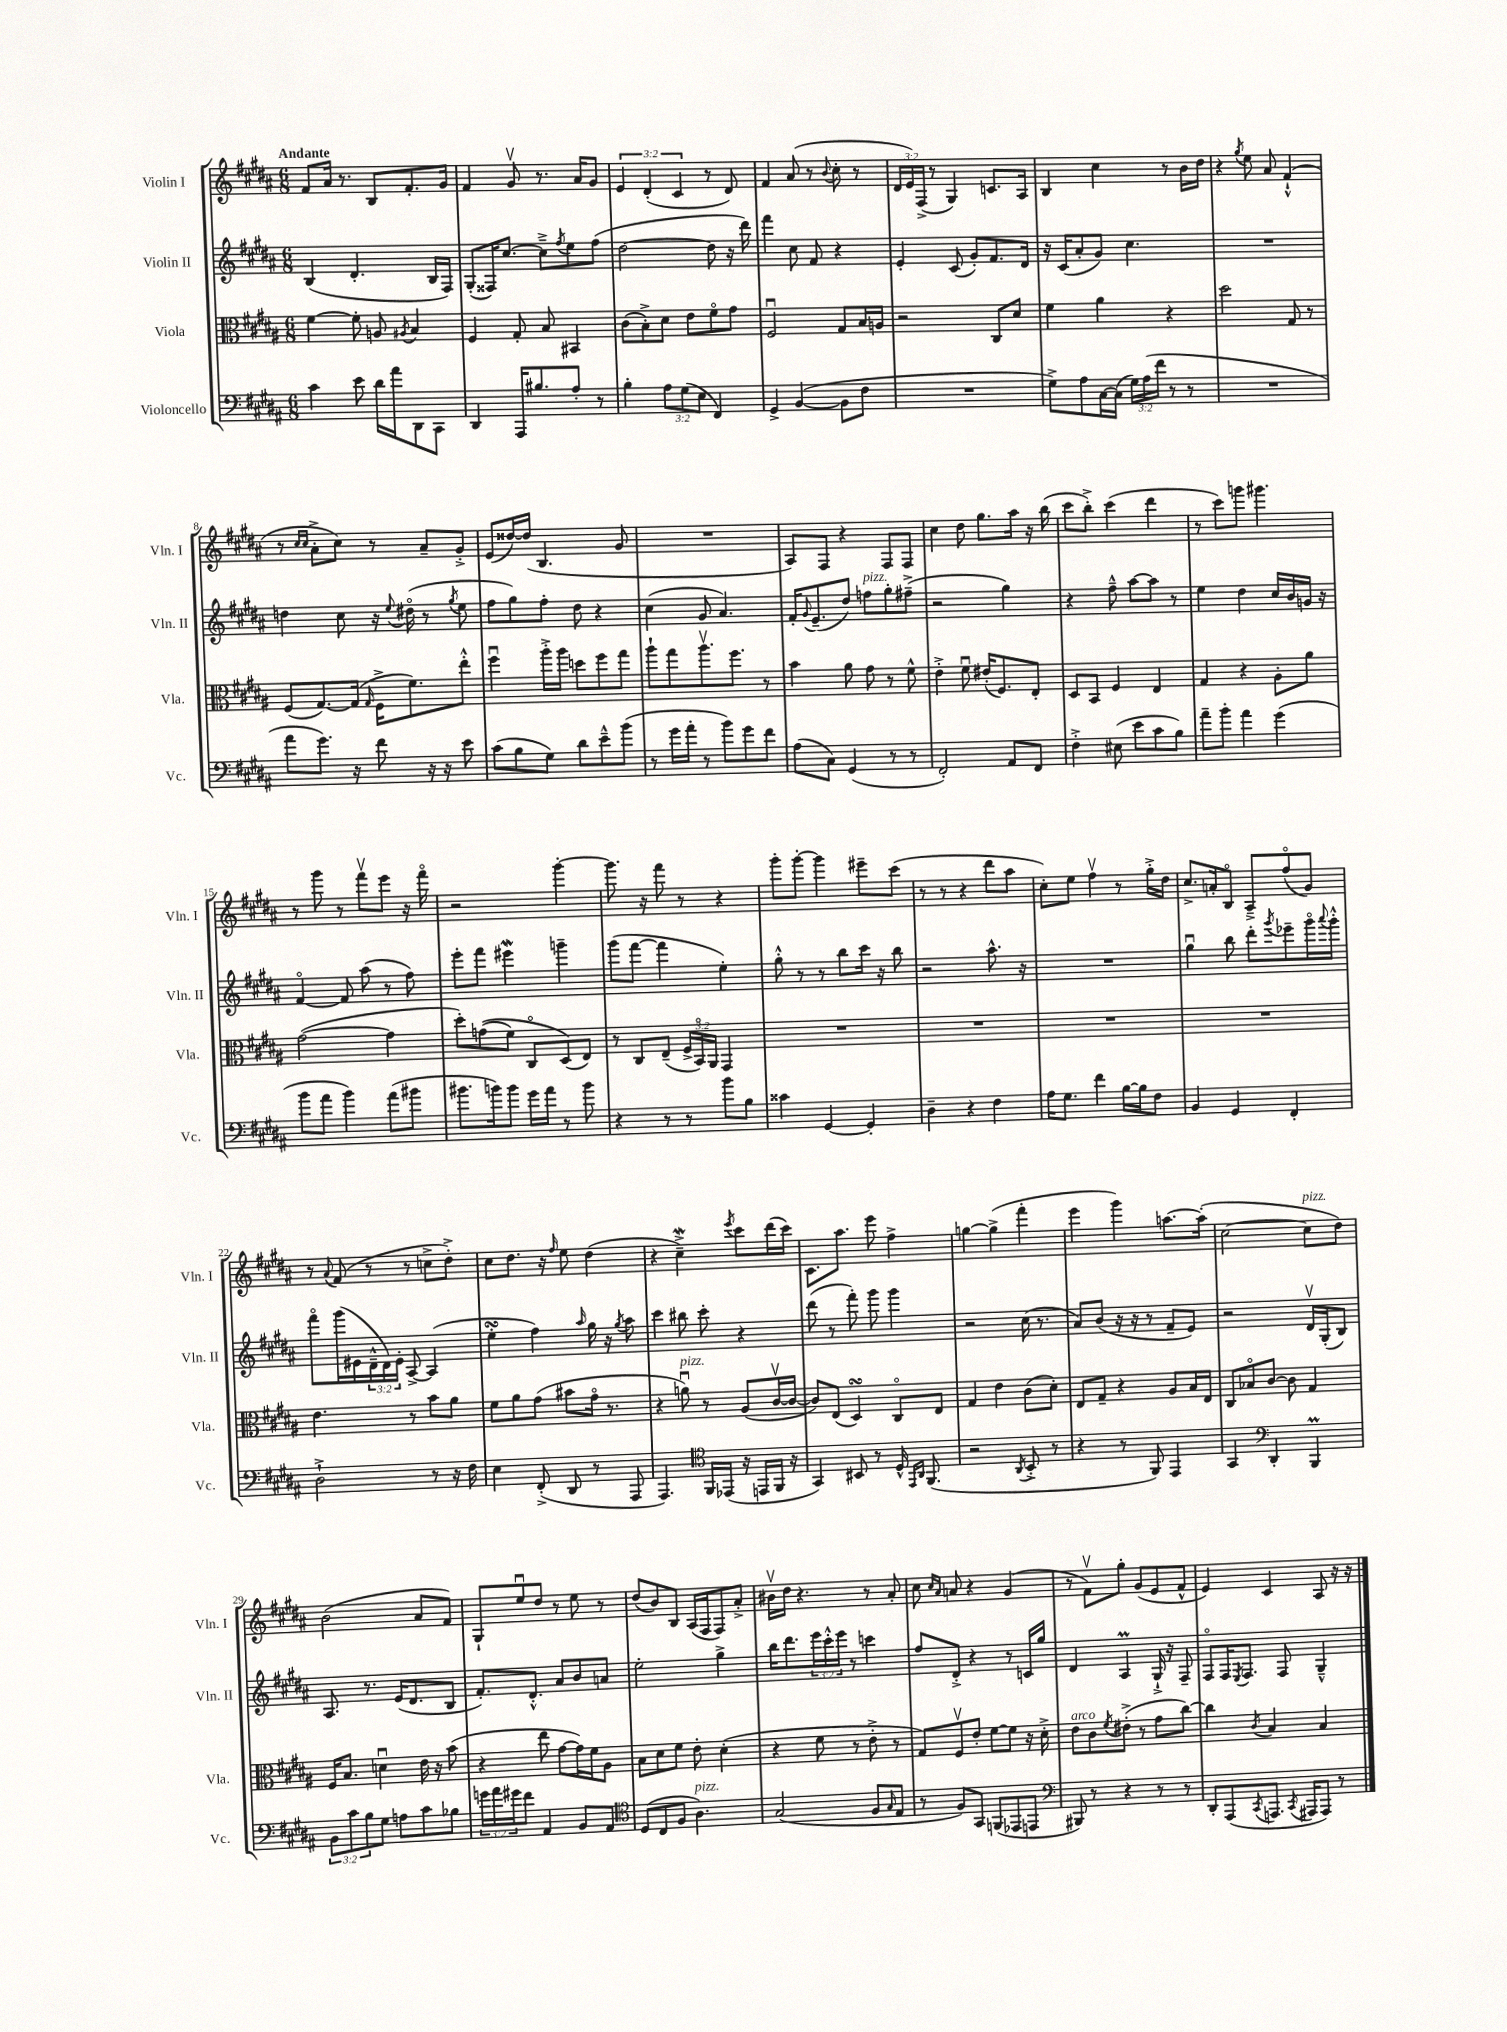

**kern	**kern	**kern	**kern
*part4	*part3	*part2	*part1
*staff4	*staff3	*staff2	*staff1
*I"Violoncello	*I"Viola	*I"Violin II	*I"Violin I
*I'Vc.	*I'Vla.	*I'Vln. II	*I'Vln. I
*clefF4	*clefC3	*clefG2	*clefG2
*k[f#c#g#d#a#]	*k[f#c#g#d#a#]	*k[f#c#g#d#a#]	*k[f#c#g#d#a#]
*M6/8	*M6/8	*M6/8	*M6/8
=1	=1	=1	=1
!	!	!	!LO:TX:a:B:t=Andante
4c#\	[4f#\	(4B/	8f#/L
.	.	.	16a#/Jk
.	.	.	8.r
8e\	8f#'\]	4.d#'/	.
16d#\LL	8An/	.	8B/L
16a#\J	.	.	.
.	8qA#X/	.	.
8DD#\	4B/	.	8.f#'/
8CC#\J	.	16B/LL	.
.	.	16F#/JJ)	16g#/Jk
=2	=2	=2	=2
4DD#/	4F#/	(8G#'/L	4f#/
.	.	16F##X/K)	.
.	.	[8.cc#/J	.
16AAA#/KL	8G#'/	.	8g#v/
8.B#X/	.	.	.
.	8B/	8cc#~^\L]	8.r
.	.	8qff#/	.
8A#'/J	4BB#X/	8ee\	.
.	.	.	16a#/KL
8r	.	(8ff#\J	8g#/J
=3	=3	=3	=3
4B'\	(8c#\L	[2dd#\	6e/
.	8B'^\)	.	.
.	.	.	(6d#'/
12A#\L	8d#\J	.	.
(12G#\	.	.	6c#/
.	8e\L	.	.
12E\J	.	.	.
4FF#/)	8f#\	8dd#\]	8r
.	8g#\J	16r	8d#/)
.	.	16ddd#\)	.
=4	=4	=4	=4
4GG#^/	2F#u/	4fff#\	4f#/
([4BB/	.	8cc#\	(8a#/
.	.	8f#/	8r
.	.	.	8qqb/
8BB\L]	8G#/L	4r	8cc#'\
8F#\J	16B/L	.	8r
.	16An/JJ	.	.
=5	=5	=5	=5
2.r	2r	4e'/	24d#/LL
.	.	.	24e/)
.	.	.	(24F#^/JJ
.	.	.	8r
.	.	(8c#/	4G#/)
.	.	8g#'/L)	.
.	8C#/L	8.f#/	8.cn/L
.	8d#/J	.	.
.	.	16d#/Jk	16A#/Jk
=6	=6	=6	=6
8G#^\L)	4f#\	16r	4B/
.	.	(16c#/KL	.
8A#\	.	8a#'/	.
[16C#\L	4a#\	8g#/J)	4cc#\
(16C#\JJ]	.	.	.
24G#\LL)	.	4.cc#\	.
(24A#\	.	.	.
24f#\JJ	.	.	.
8r	4r	.	8r
8r	.	.	16b\LL
.	.	.	16dd#\JJ
=7	=7	=7	=7
2.r	2dd#\	2.r	4r
.	.	.	8qgg#/
.	.	.	8ee\
.	.	.	8a#/
.	8G#/	.	(4f#`^^/
.	8r	.	.
!!LO:LB:g=z
=8	=8	=8	=8
8a#\L	(8F#/L	4ddn\	8r
.	.	.	16qqcc#/LL
.	.	.	16qqcc#/JJ
8.g#\J)	[8.G#/)	.	8a#'^\L
.	.	8cc#\	8cc#\J)
16r	(16G#/Jk]	.	.
.	16qqG#/	.	.
8f#\	16F#^\KL	16r	8r
.	.	8qqee/	.
.	8.f#\)	(16dd#X\	.
16r	.	8r	8a#~/L
16r	.	.	.
.	.	8qgg#/	.
8e\	8ee'^^\J	8ee\	8g#'^/J
=9	=9	=9	=9
(8c#\L	4ff#u\	8ff#\L	(8e/L
8B\	.	8gg#\)	[16dd##X/L)
.	.	.	(16dd##/JJ]
8G#\J)	16aa#'^\LL	8ff#'\J	4.B/
.	16aa#\JJ	.	.
8d#\L	8ddn\L	8dd#\	.
8e~^^\	8ff#\	4r	.
(8b\J	8gg#\J	.	8g#/
=10	=10	=10	=10
8r	8aa#`\L	(4cc#\	2.r
16g#\LL	8gg#\	.	.
16a#'\JJ	.	.	.
8r	8.aa#v\	8g#/	.
8b\L)	.	4.a#/)	.
.	8.ff#\J	.	.
8g#\	.	.	.
8f#\J	8r	.	.
=11	=11	=11	=11
(8A#\L	4b\	16f#'/KL	8A#/L)
.	.	8qqg#/	.
.	.	(8.e~/	.
8C#\J)	.	.	8F#/J
(4GG#/	8a#\	8dd#/J)	4r
!	!	!LO:TX:a:i:t=pizz.	!
.	8g#\	8ffn\L	.
8r	8r	8gg#'\	8F#/L
8r	8f#^^\	(8ff#X~^\J	8F#/J
=12	=12	=12	=12
2FF#'/)	4e'^\	2r	4cc#\
.	8f#u\	.	8dd#\
.	(16e#X'/KL	.	8.gg#\L
.	8.F#/)	.	.
8AA#/L	.	4gg#\)	.
.	.	.	16aa#\Jk
8FF#/J	8E'/J	.	16r
.	.	.	(16bb\
=13	=13	=13	=13
4F#'^\	8D#/L	4r	8ccc#\L
.	8BB/J	.	8bb'^\J)
(8E#X\	4F#/	8ff#~^^\	(4ccc#\
8e\L	.	[8aa#\L	.
8c#\	4E/	8aa#\J]	4ddd#\
8B\J)	.	8r	.
=14	=14	=14	=14
8a#~\L	4G#/	4ee\	8r
8b'\J	.	.	8ccc#\L)
4a#\	4r	4dd#\	8gggn\J
.	.	.	4.ggg#X\
(4g#\	8A#'\L	16cc#/LL	.
.	.	16b/	.
.	8a#\J	16gn/JJ	.
.	.	16r	.
!!LO:LB:g=z
=15	=15	=15	=15
8b\L	([2g#\	[4f#/	8r
8a#\J	.	.	8ggg#\
4b\)	.	8f#/]	8r
.	.	(8aa#\	8fff#v\L
(8a#\L	4g#\]	8r	8eee\J
8b#X\J	.	8ff#\)	16r
.	.	.	16fff#\
=16	=16	=16	=16
8.b#X\L	8dd#'\L)	8eee'\L	2r
.	((8gn\	8fff#\J	.
16bn\k)	.	.	.
8b\J	8f#\J)	4eee#XW\	.
16g#\LL	8C#/L	.	.
16a#\JJ	.	.	.
8r	(8D#/)	4gggn~\	[4ggg#'\
8b\	8E/J)	.	.
=17	=17	=17	=17
4r	8r	(8ggg#\L	8.ggg#\]
.	8C#/L	[8fff#\J	.
.	.	.	16r
8r	(8E~/J	4fff#\]	8fff#\
8r	24F#^/LL	.	8r
.	24BB/)	.	.
.	24AA#/JJ	.	.
8b\L	4GG#/	4ee'\)	4r
8B\J	.	.	.
=18	=18	=18	=18
4c##X\	2.r	8gg#'^^\	8ggg#'\L
.	.	8r	[8ggg#'\J
[4GG#/	.	8r	4ggg#\]
.	.	8bb\L	.
4GG#'/]	.	16ccc#\Jk	8eee#X~\L
.	.	16r	.
.	.	8bb\	(8ccc#\J
=19	=19	=19	=19
4D#~\	2.r	2r	8r
.	.	.	8r
4r	.	.	4r
4F#\	.	8.aa#^^\	8ddd#\L
.	.	.	8aa#\J
.	.	16r	.
=20	=20	=20	=20
16A#\KL	2.r	2.r	8cc#'\L)
8.G#\J	.	.	.
.	.	.	8ee\J
4f#\	.	.	4ff#v\
[16B\LL	.	.	8r
16B\J]	.	.	.
8F#\J	.	.	16gg#'^\LL
.	.	.	16dd#\JJ
=21	=21	=21	=21
4BB/	2.r	4gg#u\	8.cc#^/L
.	.	.	16an'/k
4GG#/	.	8bb\	8B/J
.	.	8ddd#'\L	8A#~^/L
.	.	8qggg#/	.
4FF#'/	.	8eee-X~\	(8ff#/
.	.	16ggg#\L	8g#/J)
.	.	8qqaaa#/	.
.	.	16ggg#'^^\JJ	.
!!LO:LB:g=z
=22	=22	=22	=22
2D#`^\	4.e\	8fff#\L	8r
.	.	.	8qqa#/
.	.	(16ggg#\L	(8f#/
.	.	16e#X\	.
.	.	24d#~^^\	8r
.	.	24d#\)	.
.	.	24e#'\JJ	.
.	8r	[8A#^/	8r
8r	8b\L	(4A#/]	8ccn^\L
16r	8a#\J	.	8dd#'^\J)
16F#\	.	.	.
=23	=23	=23	=23
4E\	8f#\L	4eesSSs'\	8cc#\L
.	8a#\	.	8.dd#\J
(8FF#'^/	(8g#\J	4ff#\)	.
.	.	.	16r
.	.	.	16qqff#/
8DD#/	8b#X\L	.	8ee\
.	.	16qqaa#/	.
8r	16g#\Jk	16gg#\	(4dd#\
.	8.r	16r	.
.	.	8qgg#/	.
8AAA#/	.	8aa#\	.
=24	=24	=24	=24
4.AAA#/)	4r	4ccc#\	4r
!	!LO:TX:a:i:t=pizz.	!	!
.	8anu\)	8bb#X\	4cc#W~^\)
*clefC4	*	*	*
16FF#/LL	8r	8ccc#'\	.
(16EE-X/JJ	.	.	.
.	.	.	8qeee/
16r	(8A#/L	4r	8ccc#\L
16EEn/LL	.	.	.
16FF#/JJ	[16c#v/L	.	(16ddd#\L
16r	16c#/JJ_	.	16ccc#\JJ)
=25	=25	=25	=25
4GG#/)	8c#/L])	(8ddd#\	8.c#\L
.	(8E/J	8r	.
.	.	.	8.aa#\J
8BB#X/	4D#sSsS/)	8fff#'\)	.
8r	.	8ggg#\	8eee\
16D#^^/	8C#/L	4ggg#\	4ff#^\
16qqEE/LL	.	.	.
16qqAA#/JJ	.	.	.
(8.FF#/	.	.	.
.	8E/J	.	.
=26	=26	=26	=26
2r	4G#/	2r	[4ggn\
.	4e\	.	(4gg^\]
8qAA#/	.	.	.
8BB'^/	(8c#\L	(16cc#\	4fff#'\
.	.	8.r	.
8r	8d#'\J)	.	.
=27	=27	=27	=27
4r	8E/L	8a#/L)	4eee\
.	8G#~/J	(8b/J	.
8r	4r	16r	4ggg#\)
.	.	16r	.
8FF#/)	.	8r	.
4EE/	8A#/L	8f#~/L	[8.aan\L
.	16B/L	8e/J)	.
.	16E/JJ	.	(16aa'\Jk]
=28	=28	=28	=28
4GG#/	8C#/L	2r	[2cc#\
.	8B-X/	.	.
*clefF4	*	*	*
4DD#'/	[8c#/J	.	.
.	8c#\]	.	.
!	!	!	!LO:TX:a:i:t=pizz.
4BBBM/	4G#/	16d#v/LL	8cc#\L]
.	.	(16G#'/J	.
.	.	8B/J)	8dd#\J)
!!LO:LB:g=z
=29	=29	=29	=29
12BB\L	16F#/KL	8.A#/	(2b\
.	8.B/J	.	.
12c#\	.	.	.
12B\	.	.	.
.	.	8.r	.
8G#\J	4dnu\	.	.
8An\L	.	(16e/KL	.
.	.	8.d#/	.
8c#\	16e\	.	8a#/L
.	16r	.	.
8B-X\J	(8b\	8B/J	8f#/J)
=30	=30	=30	=30
24gn\LL	4r	8.f#'/L)	8G#`/L
24a#\	.	.	.
24g#X\J	.	.	.
8f#\J	.	.	8eeu/
.	.	8.d#'^^/J	.
4AA#/	8ee\	.	8dd#/J
.	[8g#\L	8a#/L	8r
8BB/L	16g#\L])	8b/	8ee\
.	16f#\J	.	.
8AA#/J	8A#\J	8an/J	8r
=31	=31	=31	=31
*clefC4	*	*	*
(8D#/L	8B\L	2ee'\	(8dd#/L
8C#/	8d#\	.	8b/)
8F#/J	8f#\J	.	8B/J
!LO:TX:a:i:t=pizz.	!	!	!
4.A#\)	8e'\	.	(16A#/LL
.	.	.	16F#/J
.	(4d#'\	4gg#^\	8F#/)
.	.	.	8a#'^/J
=32	=32	=32	=32
(2G#/	4r	16bb\KL	16b#Xv\LL
.	.	8.ddd#\	16dd#\JJ
.	.	.	4.r
.	8f#\	24eee\L	.
.	.	24ccc#'^^\	.
.	.	24eee\JJ	.
.	8r	8r	.
8F#/L	8e'^\	4cccn\	8r
16qqG#/	.	.	.
8E/J	8r	.	8a#'/
=33	=33	=33	=33
8r	8G#/L)	8ff#/L	8cc#\
.	.	.	16qqcc#/LL
.	.	.	16qqa#/JJ
8F#/L)	8F#v/	8d#'^/J	8an/
8GG#/J	8e'/J	4r	4r
(8FFn/L	[8f#\L	.	.
8EE-X/	8f#\J]	8r	(4g#/
8EEn/J	16r	16cn/LL	.
.	16d#'^\	16gg#/JJ	.
=34	=34	=34	=34
*clefF4	*	*	*
!	!LO:TX:a:i:t=arco	!	!
8BBB#X/)	8e\L	4d#/	8r
8r	8c#\	.	8f#v\L)
.	8qf#/	.	.
4r	(8e#X'^\J	4A#m/	8gg#'\J
.	8r	.	(8g#/L
8r	8g#\L	16G#`^/	8e/
.	.	16r	.
8r	[8cc#\J)	8F#~/	8f#^^/J
=35	=35	=35	=35
8DD#'/L	4cc#\]	8F#/L	4e/)
(8AAA#/	.	16F#/K	.
.	.	8qE/	.
.	.	8.F#/J	.
8qCC#/	8qc#/	.	.
8.AAAn/J	4B/	.	4c#/
.	.	8F#/	.
8qCC#/	.	.	.
16AAA#X/KL	.	.	.
8AAA#/J)	4B/	4G#~^^/	8A#/
8r	.	.	16r
.	.	.	16r
==	==	==	==
*-	*-	*-	*-
